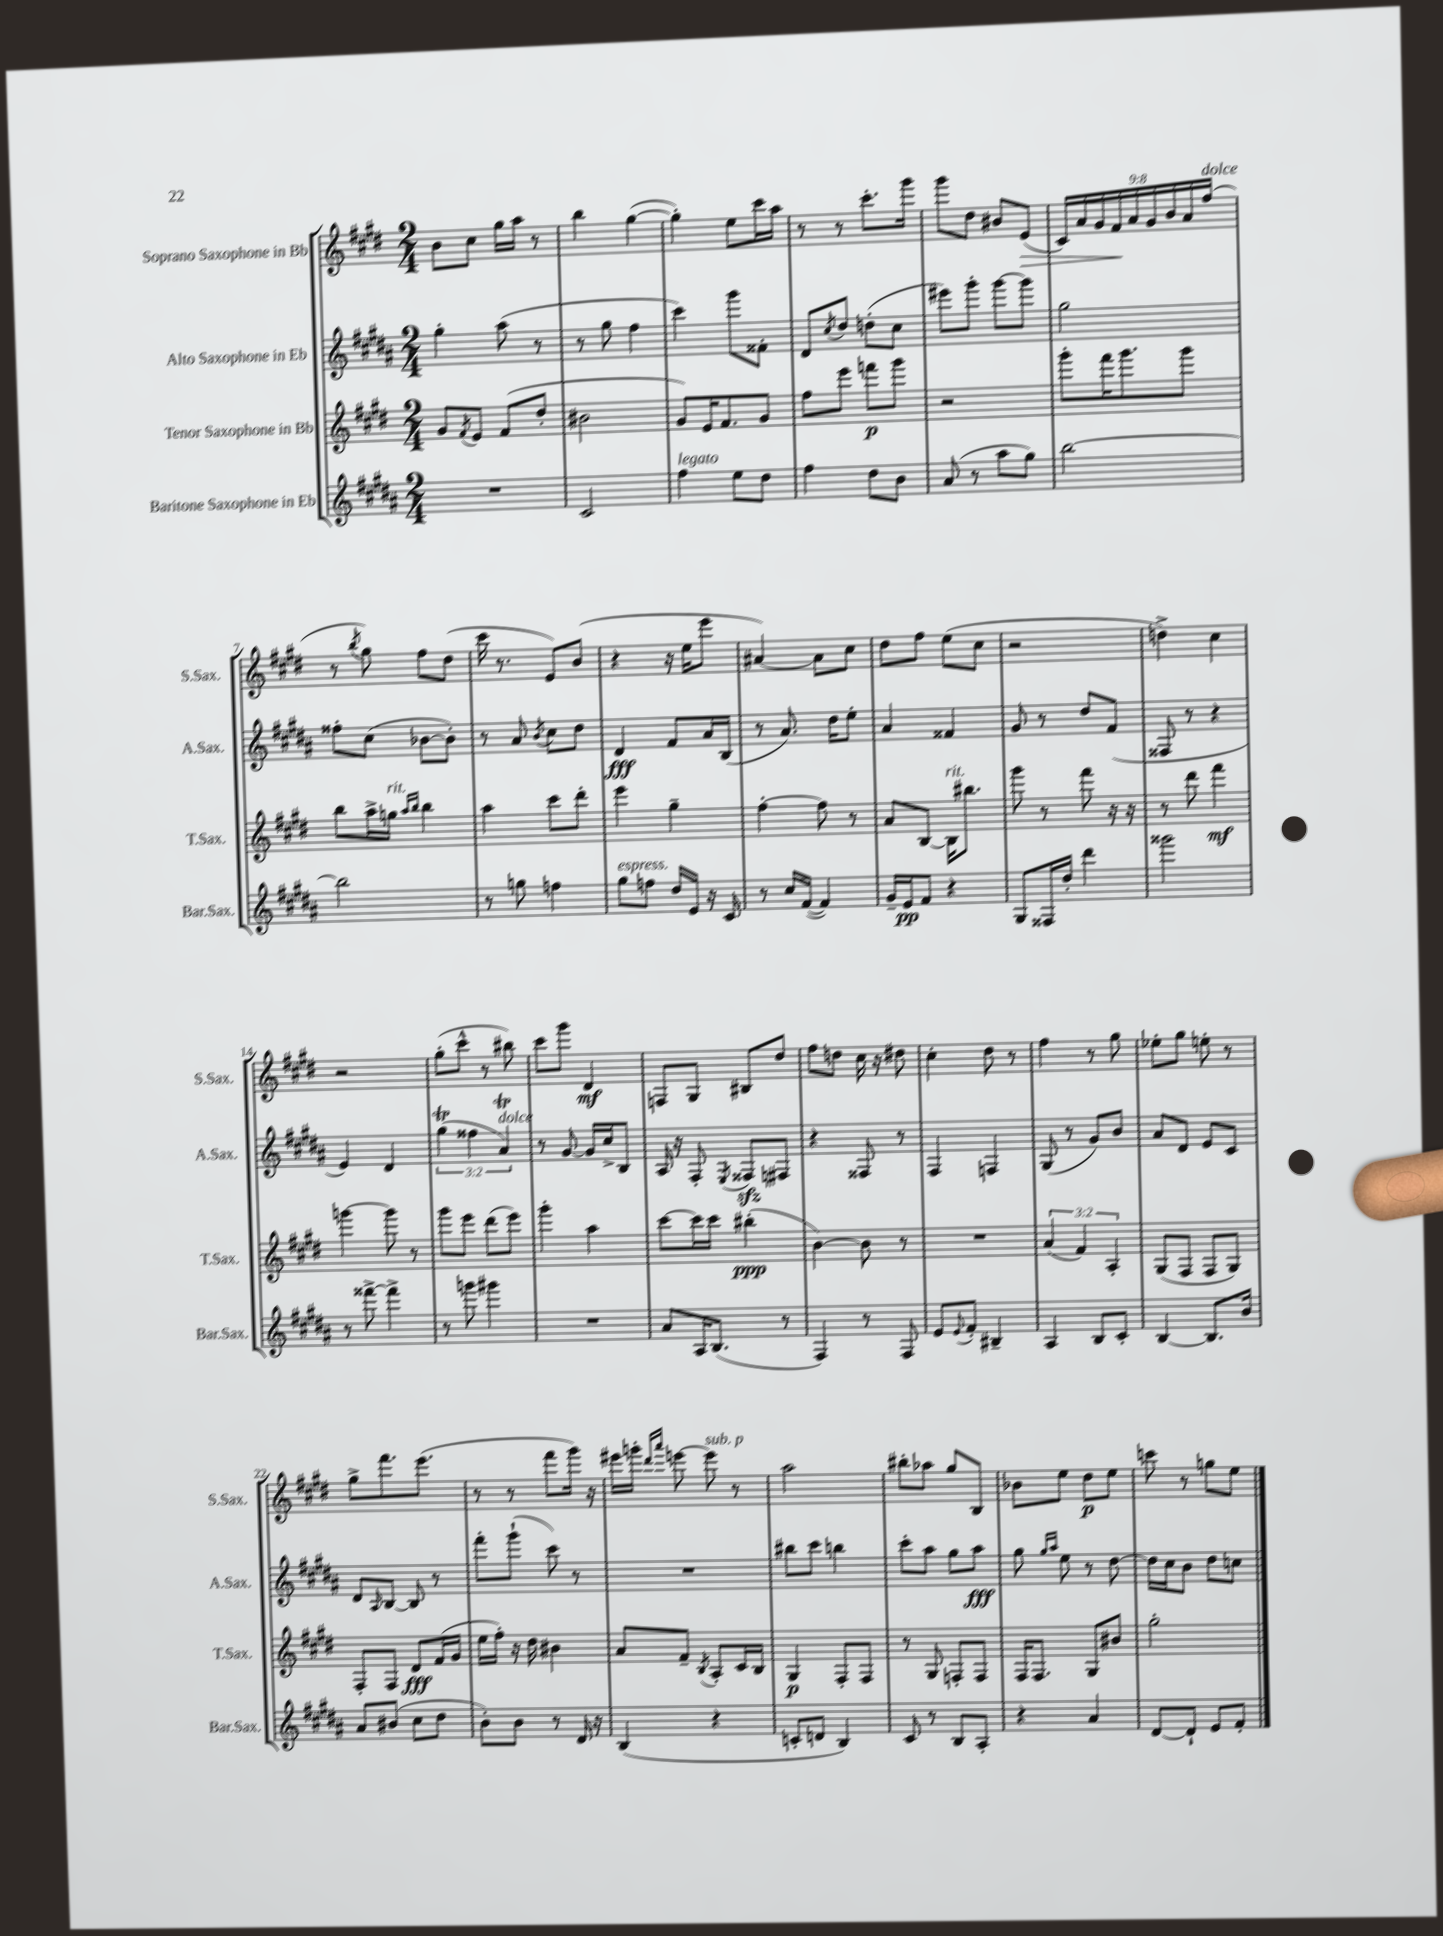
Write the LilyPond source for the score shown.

<<
\new StaffGroup <<
\new Staff = "s0" \with { instrumentName = "Soprano Saxophone in Bb" shortInstrumentName = "S.Sax." } {
    \clef treble \key e \major \numericTimeSignature \time 2/4 \override Staff.TupletNumber.text = #tuplet-number::calc-fraction-text
    b'8 cis''8 gis''16 a''16 r8 |
    b''4 gis''4~( |
    gis''4-.) e''8 cis'''16 a''16 |
    r8 r8 cis'''8.-. gis'''16 |
    gis'''8 dis''8 bis'8 e'8\>( |
    \tuplet 9/8 { cis'16) a'16 gis'16 fis'16\! a'16 gis'16 b'16 a'16 fis''16^\markup { \italic "dolce" }( } |
    r8 \acciaccatura { b''8 } gis''8) fis''8 dis''8( |
    cis'''16 r8. e'8) b'8( |
    r4 r16 e''16 e'''8 |
    ais'4~) ais'8 cis''8 |
    dis''8 fis''8 e''8( cis''8 |
    r2 |
    d''4->) cis''4 |
    r2 |
    gis''8-.( cis'''8-^ r8 bis''8) |
    cis'''8 gis'''8 dis'4\mf |
    f8 gis8 bis8 dis''8 |
    fis''8 d''8 cis''16 r16 dis''8 |
    cis''4-. dis''8 r8 |
    fis''4 r8 gis''8 |
    ees''8-. gis''8 e''8-. r8 |
    gis''8-> fis'''8. e'''8.( |
    r8 r8 fis'''8 gis'''16) r16 |
    eis'''16 g'''16-. \grace { dis'''16 a'''16 } e'''8~ e'''8^\markup { \italic "sub. p" } r8 |
    a''2 |
    bis''8-. aes''8 gis''8 b8 |
    bes'8 e''8 dis''8\p e''8 |
    c'''8 r8 g''8 e''8 \bar "|." |
}
\new Staff = "s1" \with { instrumentName = "Alto Saxophone in Eb" shortInstrumentName = "A.Sax." } {
    \clef treble \key b \major \numericTimeSignature \time 2/4 \override Staff.TupletNumber.text = #tuplet-number::calc-fraction-text
    gis''4-. ais''8( r8 |
    r8 gis''8 fis''4 |
    cis'''4) gis'''8 fisis'8-. |
    dis'8 \acciaccatura { cis''8 } dis''8 d''8-.( cis''8 |
    eis'''8) gis'''8-. gis'''8~ gis'''8 |
    gis''2 |
    fisis''8-. cis''8( bes'8~ bes'8-.) |
    r8 ais'8 \acciaccatura { b'8 } cis''8 dis''8 |
    dis'4\fff fis'8 ais'16 b16( |
    r8 ais'8.) dis''16 e''8-. |
    ais'4 fisis'4 |
    gis'8 r8 dis''8 fis'8( |
    fisis8 r8 r4 |
    e'4) dis'4 |
    \tuplet 3/2 { gis''4\trill( fisis''4 ais'4\trill^\markup { \italic "dolce" }) } |
    r8 gis'8~ gis'16 cis''16-> b8 |
    ais16 r16 fis8-. \acciaccatura { e8 } fisis8\sfz fis8 |
    r4 fisis8 r8 |
    fis4 f4 |
    gis8( r8 gis'8) b'8 |
    ais'8 dis'8 e'8 cis'8 |
    dis'8 \grace { ais16 } b8~ b8 r8 |
    fis'''8-. gis'''8-!( cis'''8) r8 |
    R2 |
    bis''8 cis'''8 b''4 |
    cis'''8-. ais''8 gis''8 ais''8\fff |
    gis''8 \grace { gis''16 ais''16 } e''8 r8 dis''8~ |
    dis''16 cis''16 b'8 dis''8 c''8 \bar "|." |
}
\new Staff = "s2" \with { instrumentName = "Tenor Saxophone in Bb" shortInstrumentName = "T.Sax." } {
    \clef treble \key e \major \numericTimeSignature \time 2/4 \override Staff.TupletNumber.text = #tuplet-number::calc-fraction-text
    gis'8 \acciaccatura { fis'8 } e'8 fis'8( dis''8-. |
    bis'2 |
    gis'8) e'16 fis'8. gis'8 |
    fis''8 e'''8 f'''8\p gis'''8 |
    r2 |
    gis'''8-. fis'''16 gis'''8. gis'''8 |
    b''8 a''16-> g''16^\markup { \italic "rit." } \grace { a''16 b''16 } b''4 |
    a''4 cis'''8 dis'''8-. |
    e'''4 gis''4-- |
    fis''4~-. fis''8 r8 |
    a'8 b8~ b16^\markup { \italic "rit." } bis''8. |
    gis'''8 r8 fis'''8 r16 r16 |
    r8 dis'''8 fis'''4\mf |
    g'''4~ g'''8 r8 |
    gis'''8 e'''8 dis'''8( e'''8) |
    gis'''4-. a''4 |
    cis'''8~ cis'''16 cis'''16 bis''4-.\ppp( |
    b'4~) b'8 r8 |
    R2 |
    \tuplet 3/2 { a'4( fis'4) a4-. } |
    gis8( fis8 fis8 gis8) |
    fis8-. fis8 dis'8\fff fis'16( gis'16 |
    e''16 fis''16-.) r16 dis''16 bis'4 |
    a'8 fis'8-- \acciaccatura { b8 } a8-. cis'16 b16 |
    gis4\p fis8-. fis8 |
    r8 gis8 f8-. f8 |
    fis16 fis8. gis8 bis'8 |
    gis''2-. \bar "|." |
}
\new Staff = "s3" \with { instrumentName = "Baritone Saxophone in Eb" shortInstrumentName = "Bar.Sax." } {
    \clef treble \key b \major \numericTimeSignature \time 2/4
    R2 |
    cis'2 |
    fis''4^\markup { \italic "legato" } e''8 dis''8 |
    fis''4 dis''8 b'8 |
    ais'8( r8 ais''8 gis''8) |
    b''2~ |
    b''2 |
    r8 g''8 f''4 |
    gis''8^\markup { \italic "espress." } f''8 dis''16 e'16 r16 cis'16 |
    r8 cis''16 fis'16~( fis'4) |
    gis'16-- e'16\pp fis'8 r4 |
    gis8 fisis16 dis''16-. dis'''4 |
    gisis'''2 |
    r8 fisis'''8~-> fisis'''4-> |
    r8 g'''8 gis'''4 |
    R2 |
    ais'8 ais16 b8.( r8 |
    fis4) r8 fis8 |
    e'8 \appoggiatura { e'8 } fis'8-. bis4-- |
    ais4 b8 cis'8-. |
    b4~ b8. b'16 |
    ais'8 bis'8( cis''8 dis''8 |
    b'8-.) b'8 r8 dis'16 r16 |
    b4( r4 |
    c'8-. d'8 b4) |
    cis'8 r8 b8 ais8-. |
    r4 ais'4 |
    dis'8~ dis'8-! e'8 fis'8-. \bar "|." |
}
>>
>>
